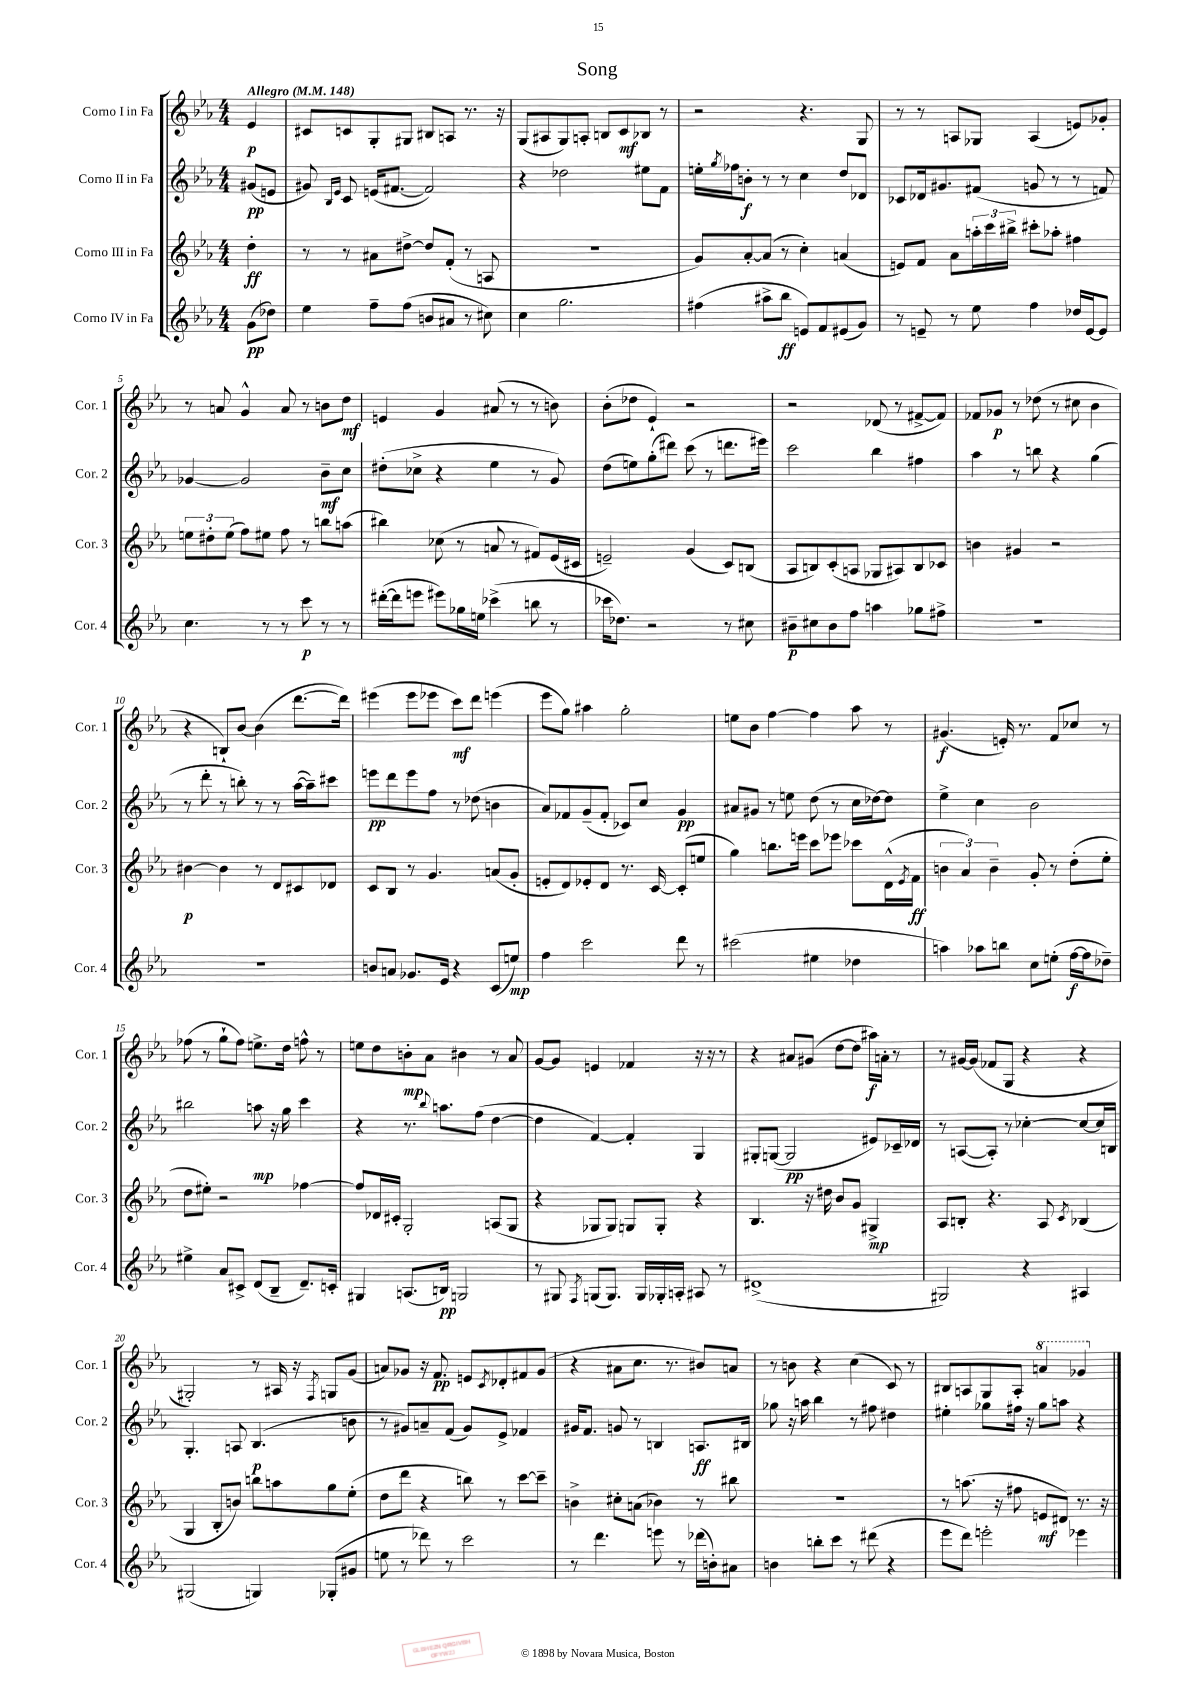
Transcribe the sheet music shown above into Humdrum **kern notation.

**kern	**dynam	**kern	**dynam	**kern	**dynam	**kern	**dynam
*part4	*part4	*part3	*part3	*part2	*part2	*part1	*part1
*staff4	*staff4	*staff3	*staff3	*staff2	*staff2	*staff1	*staff1
*I"Corno IV in Fa	*	*I"Corno III in Fa	*	*I"Corno II in Fa	*	*I"Corno I in Fa	*
*I'Cor. 4	*	*I'Cor. 3	*	*I'Cor. 2	*	*I'Cor. 1	*
*clefG2	*	*clefG2	*	*clefG2	*	*clefG2	*
*k[b-e-a-]	*	*k[b-e-a-]	*	*k[b-e-a-]	*	*k[b-e-a-]	*
*M4/4	*	*M4/4	*	*M4/4	*	*M4/4	*
*MM148	*	*MM148	*	*MM148	*	*MM148	*
=	=	=	=	=	=	=	=
!	!	!	!	!	!	!LO:TX:a:B:t=Allegro	!
(8g\L	pp	4dd'\	ff	(8g#X/L	pp	4e-/	p
8dd-X\J)	.	.	.	8en/J	.	.	.
=1	=1	=1	=1	=1	=1	=1	=1
4ee-\	.	8r	.	8g#X/)	.	8c#X/L	.
.	.	.	.	16qqB-/LL	.	.	.
.	.	.	.	16qqe-/JJ	.	.	.
.	.	8r	.	8c/	.	8cn/	.
8ff~\L	.	8a#X\L	.	(16en/KL	.	8G'/	.
.	.	.	.	[8.f#X/J	.	.	.
(8ff\J	.	[8dd#X^\J	.	.	.	8G#X/J	.
8bn/L	.	8dd#/L]	.	2f#/])	.	8B#X/L	.
8a#X/J	.	(8f'/J	.	.	.	8An/J	.
8r	.	8r	.	.	.	8.r	.
8cc#X\)	.	8An/	.	.	.	.	.
.	.	.	.	.	.	16r	.
=2	=2	=2	=2	=2	=2	=2	=2
4cc\	.	1r	.	4r	.	(8G/L	.
.	.	.	.	.	.	8A#X/	.
2.gg\	.	.	.	2dd-X\	.	8G/)	.
.	.	.	.	.	.	8An'/J	.
.	.	.	.	.	.	8Bn/L	.
.	.	.	.	.	.	8c/	mf
.	.	.	.	8ee#X\L	.	8B-X/J	.
.	.	.	.	8f\J	.	8r	.
=3	=3	=3	=3	=3	=3	=3	=3
(4ff#X\	.	8g/L)	.	16een'\LL	.	2r	.
.	.	.	.	8qgg/	.	.	.
.	.	.	.	16ff-X\J	.	.	.
.	.	[8a-'/	.	8bn'\J	f	.	.
8aa#X^\L	.	(8a-/J]	.	8r	.	.	.
8bb-\J	ff	8r	.	8r	.	.	.
8en/L)	.	4cc'\)	.	4cc\	.	4.r	.
8f/	.	.	.	.	.	.	.
(8e#X/	.	(4an/	.	8dd/L	.	.	.
8g/J)	.	.	.	8d-X/J	.	8G/	.
=4	=4	=4	=4	=4	=4	=4	=4
8r	.	8en/L)	.	8c-X/L	.	8r	.
8en~/	.	8f/J	.	16d-X/k	.	8r	.
.	.	.	.	8.g#X/	.	.	.
8r	.	8a-\L	.	.	.	8An/L	.
8ee-\	.	24aan'\L	.	(8f#X/J	.	8G-X/J	.
.	.	24ccc\	.	.	.	.	.
.	.	24bb#X^\JJ	.	.	.	.	.
4ff\	.	8ccc#X'\L	.	8gn/	.	(4A/	.
.	.	8aa-X'\J	.	8r	.	.	.
16dd-X/LL	.	4ff#X\	.	8r	.	8en/L)	.
[16e/J	.	.	.	.	.	.	.
8e/J]	.	.	.	8fn/)	.	8g-X'/J	.
!!LO:LB:g=z
=5	=5	=5	=5	=5	=5	=5	=5
4.cc\	.	12een\L	.	[4g-X/	.	8r	.
.	.	12dd#X'\	.	.	.	.	.
.	.	.	.	.	.	8an/	.
.	.	(12ee\J	.	.	.	.	.
.	.	8ff\L)	.	2g-/]	.	4g^^/	.
8r	.	8ee#X\J	.	.	.	.	.
8r	.	8ff\	.	.	.	8a/	.
8ccc\	p	8r	.	.	.	8r	.
8r	.	8bbn\L	.	8b-~\L	mf	8bn\L	.
8r	.	(8aan\J	.	8cc\J	.	8dd\J	mf
=6	=6	=6	=6	=6	=6	=6	=6
([16ddd#X'\LL	.	4bb#X\)	.	(8dd#X'\L	.	4en/	.
16ddd#\J]	.	.	.	.	.	.	.
8eeen\J	.	.	.	8cc-X^\J	.	.	.
8eee#X\L)	.	(8cc-X\	.	4r	.	4g/	.
16gg-X\L	.	8r	.	.	.	.	.
16een\JJ	.	.	.	.	.	.	.
(4ccc-X^\	.	8an/	.	4ee-\	.	(8a#X/	.
.	.	8r	.	.	.	8r	.
8bbn\	.	8f#X/L)	.	8r	.	8r	.
8r	.	(16e-/L	.	8g/)	.	8bn\)	.
.	.	16c#X/JJ	.	.	.	.	.
=7	=7	=7	=7	=7	=7	=7	=7
16ccc-X\KL	.	2en~/)	.	(8dd\L	.	(8b-'\L	.
8.dd-X\J)	.	.	.	.	.	.	.
.	.	.	.	8een\)	.	8dd-X\J	.
2r	.	.	.	(8gg'\	.	4e-`/)	.
.	.	.	.	8ddd#X\J)	.	.	.
.	.	(4g/	.	(8ccc\	.	2r	.
.	.	.	.	8r	.	.	.
8r	.	8c/L)	.	8.dddn\L	.	.	.
8cc#X\	.	(8Bn/J	.	.	.	.	.
.	.	.	.	16eee#X\Jk)	.	.	.
=8	=8	=8	=8	=8	=8	=8	=8
8b#X~\L	p	8A-/L	.	2ccc\	.	2r	.
8cc#X\	.	8Bn/)	.	.	.	.	.
8b#\	.	(8c'/	.	.	.	.	.
8ff\J	.	8An/J	.	.	.	.	.
4aan\	.	8G-X/L	.	4bb-\	.	(8d-X/	.
.	.	8A#X/)	.	.	.	8r	.
8gg-X\L	.	8B/	.	4ff#X\	.	[8f#X^/L	.
8ff#X^\J	.	8c-X/J	.	.	.	8f#/J])	.
=9	=9	=9	=9	=9	=9	=9	=9
1r	.	4bn\	.	4aa-\	.	8f-X/L	.
.	.	.	.	.	.	8g-X/J	p
.	.	4g#X/	.	8r	.	8r	.
.	.	.	.	8bbn\	.	(8dd-X\	.
.	.	2r	.	4r	.	8r	.
.	.	.	.	.	.	8cc#X\	.
.	.	.	.	(4gg\	.	4b-\	.
!!LO:LB:g=z
=10	=10	=10	=10	=10	=10	=10	=10
1r	.	[4b#X\	p	8r	.	4r	.
.	.	.	.	8ddd'\	.	.	.
.	.	4b#\]	.	8r	.	8Bn`/L)	.
.	.	.	.	8bbn'\)	.	[8b-/J	.
.	.	8r	.	8r	.	(4b-\]	.
.	.	8d/L	.	8r	.	.	.
.	.	8c#X/	.	([16aa-\LL	.	[8.ddd\L	.
.	.	.	.	16aa-~\J])	.	.	.
.	.	8d-X/J	.	8ccc#X\J	.	.	.
.	.	.	.	.	.	16ddd\Jk])	.
=11	=11	=11	=11	=11	=11	=11	=11
8bn/L	.	8c/L	.	8eeen\L	pp	(4eee#X\	.
8an/J	.	8B-/J	.	8ddd\	.	.	.
8.g-X/L	.	8r	.	8eee\	.	8eee#\L	.
.	.	4.g/	.	8ff\J	.	8eee-X\J	.
16e-/Jk	.	.	.	.	.	.	.
4r	.	.	.	8r	.	8ccc\L)	mf
.	.	.	.	(8dd-X\	.	8ddd\J	.
(8c/L	.	(8an/L	.	4bn\	.	(4eeen\	.
8een/J)	mp	8g'/J	.	.	.	.	.
=12	=12	=12	=12	=12	=12	=12	=12
4ff\	.	8en'/L	.	8a-/L)	.	8eee-\L	.
.	.	8d/)	.	8f-X/	.	8gg\J)	.
2ccc\	.	8e-X'/	.	(8g~/	.	4aa#X\	.
.	.	8d/J	.	8f-'/J	.	.	.
.	.	8.r	.	8c-X/L)	.	2gg'\	.
.	.	.	.	8cc/J	.	.	.
.	.	[16c/	.	.	.	.	.
8ddd\	.	(8c'/L]	.	4g/	pp	.	.
8r	.	8een/J	.	.	.	.	.
=13	=13	=13	=13	=13	=13	=13	=13
(2ccc#X\	.	4gg\)	.	8a#X/L	.	8een\L	.
.	.	.	.	8g#X/J	.	8b-\J	.
.	.	8.bbn\L	.	8r	.	[4ff\	.
.	.	.	.	8een\	.	.	.
.	.	16eeen\Jk	.	.	.	.	.
4ee#X\	.	8ccc\L	.	(8dd\	.	4ff\]	.
.	.	8eee-X\J	.	8r	.	.	.
4dd-X\	.	8ccc-X\L	.	16cc\LL	.	8aa-\	.
.	.	.	.	[16dd-X\J)	.	.	.
.	.	(16d^^\L	.	8dd-\J]	.	8r	.
.	.	8qe-/	.	.	.	.	.
.	.	16f\JJ	ff	.	.	.	.
=14	=14	=14	=14	=14	=14	=14	=14
4aan\)	.	6bn\	.	4ee-^\	.	(4.g#X/	f
.	.	6a-/)	.	.	.	.	.
8aa-X\L	.	.	.	4cc\	.	.	.
.	.	6b~\	.	.	.	.	.
8bbn\J	.	.	.	.	.	16en'/)	.
.	.	.	.	.	.	8.r	.
8cc\L	.	8g'/	.	2b-\	.	.	.
(8een'\J	.	8r	.	.	.	8f/L	.
[16ff\LL	f	(8dd'\L	.	.	.	8cc-X/J	.
16ff\J]	.	.	.	.	.	.	.
8dd-X~\J)	.	8ee-'\J	.	.	.	8r	.
!!LO:LB:g=z
=15	=15	=15	=15	=15	=15	=15	=15
4ee#X^\	.	8dd\L	.	2bb#X\	.	(8ff-X\	.
.	.	8ee#X'\J)	.	.	.	8r	.
8a-/L	.	2r	.	.	.	8gg`\L	.
8c#X^/J	.	.	.	.	.	8ff-\J)	.
(8d/L	.	.	.	8aan\	mp	8.een^\L	.
8B-~/J	.	.	.	16r	.	.	.
.	.	.	.	16gg\	.	16dd\Jk	.
8.d~/L)	.	[4ff-X\	.	4ccc\	.	8ffn^^\	.
.	.	.	.	.	.	8r	.
16cn'/Jk	.	.	.	.	.	.	.
=16	=16	=16	=16	=16	=16	=16	=16
4G#X/	.	8ff-/L]	.	4r	.	8een\L	.
.	.	16d-X/L	.	.	.	8dd\	.
.	.	16c#X'/JJ	.	.	.	.	.
(8.An/L	.	2G'/	.	8.r	.	8bn'\	mp
.	.	.	.	.	.	8a-\J	.
.	.	.	.	8qqbb-/	.	.	.
16Bn/Jk)	pp	.	.	8.aan\L	.	.	.
2Gn/	.	.	.	.	.	4b#X\	.
.	.	.	.	(8ff\J	.	.	.
.	.	(8An/L	.	[4dd\	.	8r	.
.	.	8G/J	.	.	.	8a-/	.
=17	=17	=17	=17	=17	=17	=17	=17
8r	.	4r	.	4dd\]	.	[8g/L	.
8G#X/	.	.	.	.	.	8g/J]	.
8qF/	.	.	.	.	.	.	.
(8Gn/L	.	8G-X/L	.	[4f/)	.	4en/	.
8.G/J)	.	8G-/J)	.	.	.	.	.
.	.	8Gn/L	.	4f'/]	.	4f-X/	.
16G/LL	.	.	.	.	.	.	.
16G-X'/	.	8G'/J	.	.	.	.	.
16An'/JJ	.	.	.	.	.	.	.
8A#X/	.	4r	.	4G/	.	16r	.
.	.	.	.	.	.	16r	.
8r	.	.	.	.	.	8r	.
=18	=18	=18	=18	=18	=18	=18	=18
(1d#X^	.	4.B-/	.	8G#X'/L	.	4r	.
.	.	.	.	([8Gn/J	.	.	.
.	.	.	.	2G/]	pp	8a#X/L	.
.	.	16r	.	.	.	(8g#X/J	.
.	.	16dd#X\	.	.	.	.	.
.	.	8b-/L	.	.	.	[8dd\L	.
.	.	8g/J	.	.	.	8dd\J]	.
.	.	4G#X^/	mp	8e#X/L)	.	16aa#X\LL)	f
.	.	.	.	.	.	16an'\JJ	.
.	.	.	.	16c-X~/L	.	8r	.
.	.	.	.	16d-X/JJ	.	.	.
=19	=19	=19	=19	=19	=19	=19	=19
2G#X/)	.	8A-/L	.	8r	.	8r	.
.	.	8Bn'/J	.	([8An/L	.	[16g#X/LL	.
.	.	.	.	.	.	(16g#/JJ]	.
.	.	4.r	.	8A'/J])	.	8f-X/L	.
.	.	.	.	8r	.	8G/J	.
4r	.	.	.	[4cc-X'\	.	4r	.
.	.	8A-/	.	.	.	.	.
.	.	8qc/	.	.	.	.	.
4A#X/	.	(4B-X/	.	8cc-/L_	.	4r	.
.	.	.	.	16cc-/L]	.	.	.
.	.	.	.	16Bn/JJ	.	.	.
!!LO:LB:g=z
=20	=20	=20	=20	=20	=20	=20	=20
(2G#X/	.	4G/	.	4.G'/	.	2G#X'/)	.
.	.	8B-'/L	.	.	.	.	.
.	.	8bn/J)	.	8An/	.	.	.
4Gn/)	.	8bbn\L	.	(4.B-/	p	8r	.
.	.	8aan\	.	.	.	16A#X/	.
.	.	.	.	.	.	16r	.
.	.	.	.	.	.	8qF/	.
(8G-X'/L	.	8gg\	.	.	.	8Gn/L	.
8g#X/J	.	(8ee-'\J	.	8bn\	.	(8g/J	.
=21	=21	=21	=21	=21	=21	=21	=21
8een\	.	8dd\L	.	8r	.	8an/L)	.
8r	.	8ddd\J	.	8g#X/L)	.	8g-X/J	.
8ddd-X\)	.	4r	.	8an~/	.	16r	.
.	.	.	.	.	.	8.f/	pp
8r	.	.	.	(8f/J	.	.	.
2ccc\	.	8bbn\)	.	8g#/L)	.	8en/L	.
.	.	.	.	.	.	8qc/	.
.	.	8r	.	8e-^/J	.	8d-X'/	.
.	.	[8ccc\L	.	4f-X/	.	8f#X/	.
.	.	8ccc~\J]	.	.	.	(8g-/J	.
=22	=22	=22	=22	=22	=22	=22	=22
8r	.	4bn^\	.	16g#X/KL	.	4r	.
.	.	.	.	8.f/J	.	.	.
4.ddd\	.	.	.	.	.	.	.
.	.	8cc#X'\L	.	8gn/	.	8a#X\L	.
.	.	(8an\J	.	8r	.	8.cc\J	.
8eeen\	.	4b-X\)	.	4Bn/	.	.	.
.	.	.	.	.	.	8.r	.
8r	.	.	.	.	.	.	.
(16ddd-X\LL	.	8r	.	8.An/L	ff	8b#X/L)	.
16bn'\J)	.	.	.	.	.	.	.
8a#X\J	.	8bb#X\	.	.	.	8an/J	.
.	.	.	.	16B#X/Jk	.	.	.
=23	=23	=23	=23	=23	=23	=23	=23
4bn\	.	1r	.	8gg-X\	.	8r	.
.	.	.	.	16r	.	8bn\	.
.	.	.	.	16aan\	.	.	.
8bbn'\L	.	.	.	4bb-\	.	4r	.
8ccc\J	.	.	.	.	.	.	.
8r	.	.	.	8r	.	(4cc\	.
(8ddd#X\	.	.	.	8ff#X\	.	.	.
4r	.	.	.	4dd#X\	.	8c/)	.
.	.	.	.	.	.	8r	.
=24	=24	=24	=24	=24	=24	=24	=24
8eee-\L	.	8r	.	4ee#X'\	.	8B#X/L	.
8ddd\J)	.	(8.aan\	.	.	.	8An/	.
2eeen'\	.	.	.	8gg-X\L	.	8G/	.
.	.	16r	.	.	.	.	.
.	.	8ff#X\	.	16ff#X\Jk	.	8A'/J	.
.	.	.	.	16r	.	.	.
*	*	*	*	*	*	*8va	*
.	.	8en/L	mf	8gg-\L	.	4aan/	.
.	.	8d#X/J)	.	8aan\J	.	.	.
4eee-X\	.	8.r	.	4r	.	4gg-X/	.
.	.	16r	.	.	.	.	.
*	*	*	*	*	*	*X8va	*
==	==	==	==	==	==	==	==
*-	*-	*-	*-	*-	*-	*-	*-
